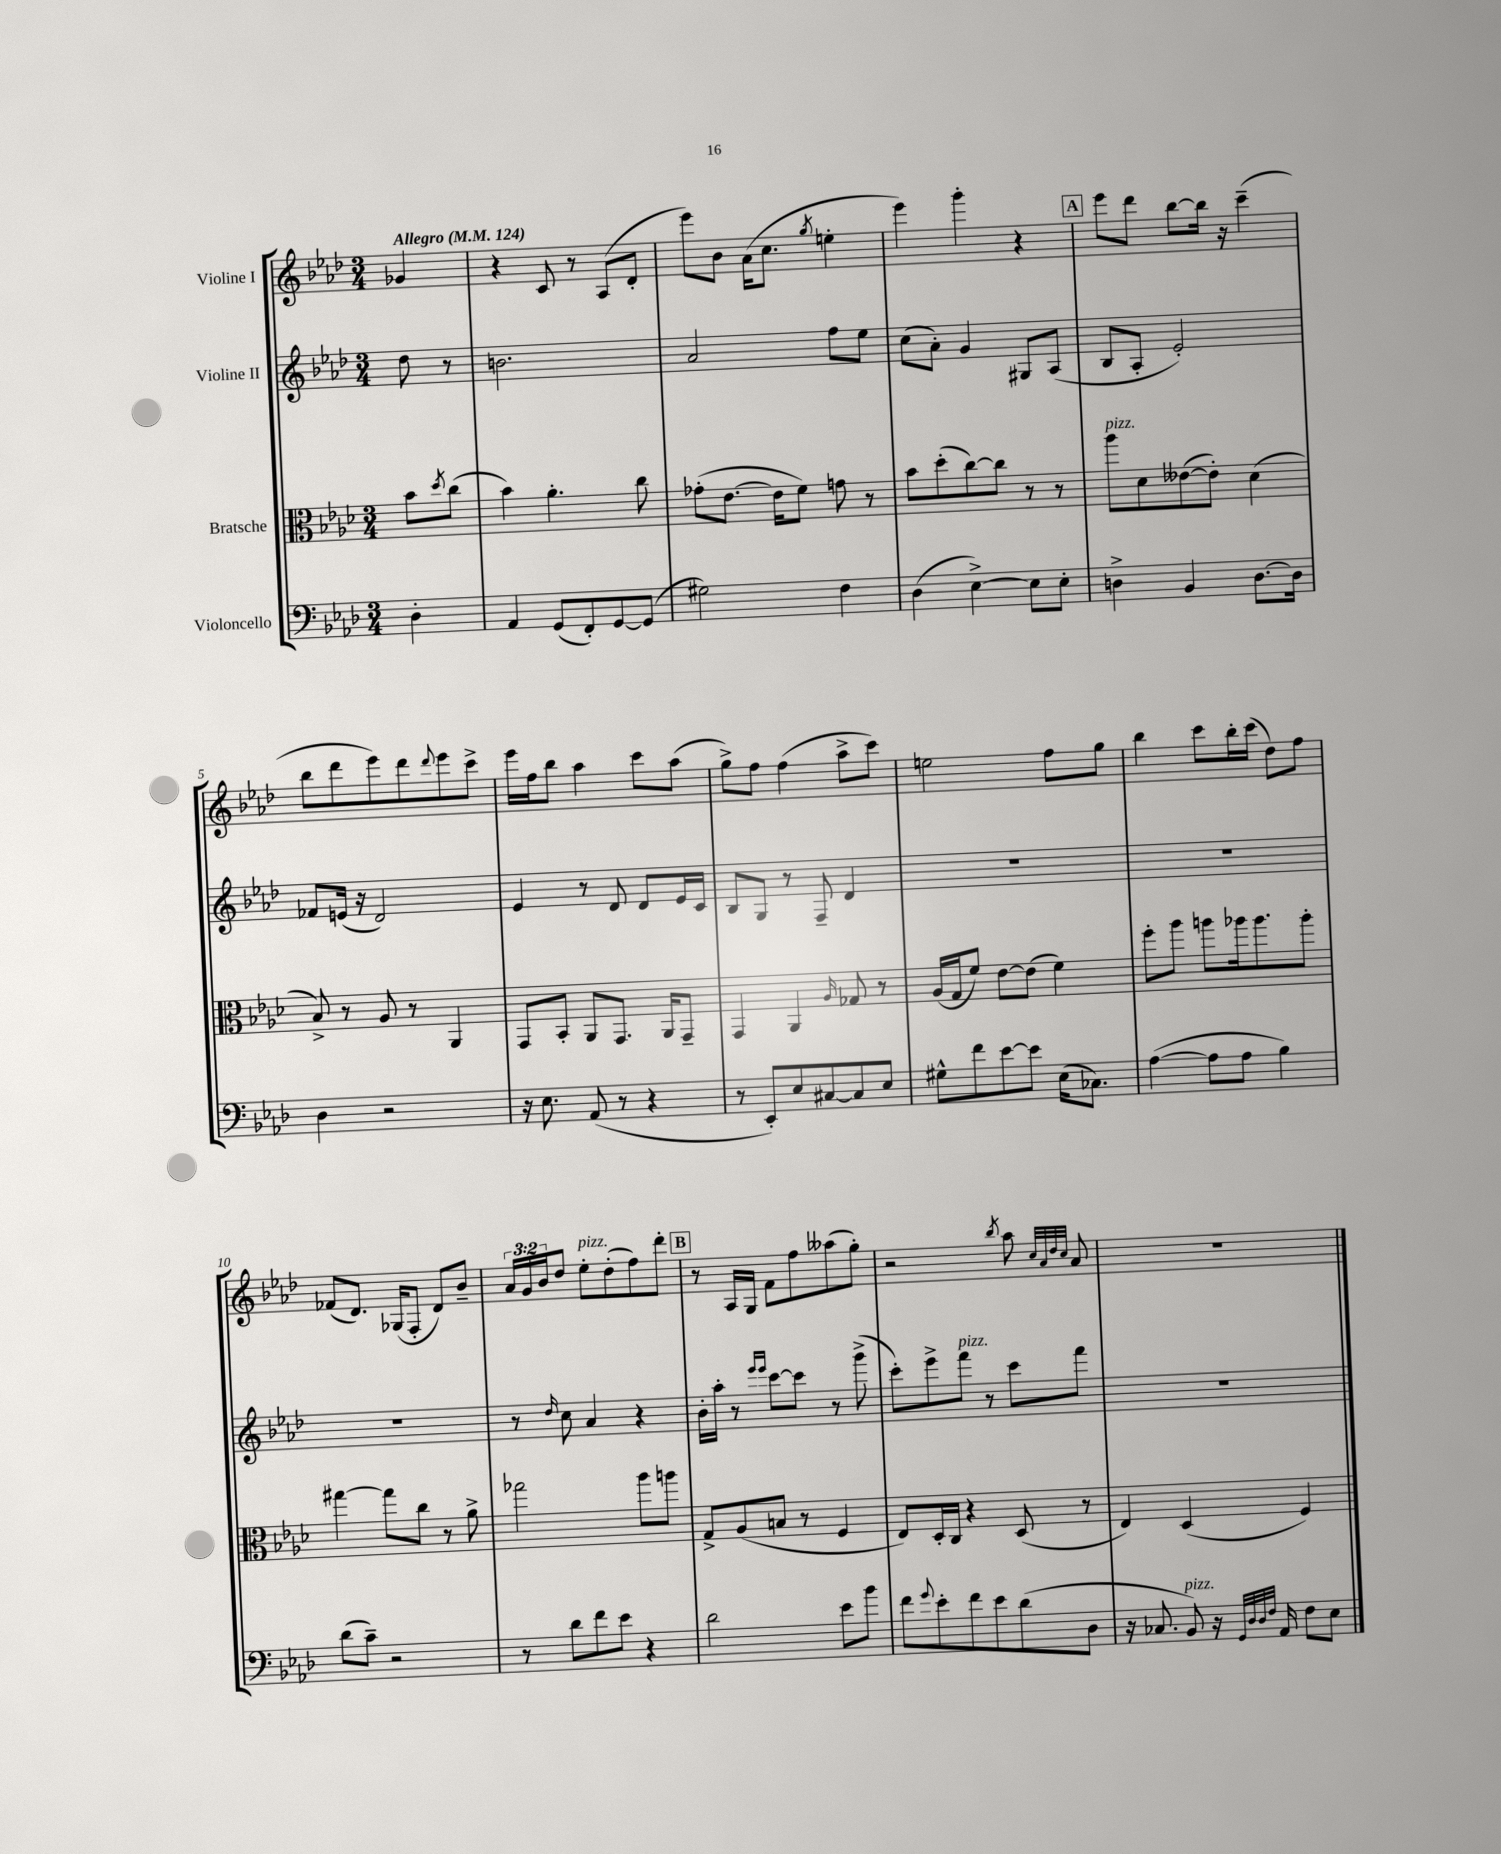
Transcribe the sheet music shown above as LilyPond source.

<<
\new StaffGroup <<
\new Staff = "s0" \with { instrumentName = "Violine I" } {
    \clef treble \key aes \major \numericTimeSignature \time 3/4 \override Staff.TupletNumber.text = #tuplet-number::calc-fraction-text \partial 4 \tempo "Allegro" 4 = 124
    ges'4 |
    r4 c'8 r8 aes8( des'8-. |
    ees'''8) bes'8 aes'16( c''8. \acciaccatura { g''8 } e''4-. |
    ees'''4) g'''4-. r4 |
    \mark \markup { \box "A" } ees'''8 des'''8 bes''8~ bes''16 r16 c'''4--( |
    bes''8 des'''8 ees'''8) des'''8 \appoggiatura { des'''8 } ees'''8 c'''8-> |
    ees'''16 f''16 bes''8 aes''4 c'''8 aes''8( |
    g''8->) f''8 f''4( aes''8-> c'''8) |
    e''2 f''8 g''8 |
    bes''4 c'''8 bes''16-. c'''16( des''8) f''8 |
    fes'8( des'8.) ges16( f8-. des'8) bes'8-- |
    \tuplet 3/2 { aes'16 g'16 bes'16 } des''8 ees''8-.^\markup { \italic "pizz." } des''8-.( f''8) des'''8-. |
    \mark \markup { \box "B" } r8 aes16 g16 f'8 f''8 aeses''8( g''8-.) |
    r2 \acciaccatura { bes''8 } aes''8 \grace { c''32 aes'32 des''32 c''32 } aes'8 |
    R2. \bar "|." |
}
\new Staff = "s1" \with { instrumentName = "Violine II" } {
    \clef treble \key aes \major \numericTimeSignature \time 3/4 \partial 4
    des''8 r8 |
    b'2. |
    aes'2 f''8 ees''8 |
    c''8( aes'8-.) g'4 gis8 aes8( |
    \mark \markup { \box "A" } bes8 aes8-. ees'2-.) |
    fes'8 e'16( r16 des'2) |
    ees'4 r8 des'8 des'8 ees'16 c'16 |
    bes8 g8 r8 f8-- des'4 |
    R2. |
    R2. |
    R2. |
    r8 \grace { des''16 } c''8 aes'4 r4 |
    \mark \markup { \box "B" } bes'16-. aes''16-. r8 \grace { ees'''16 ees'''16 } c'''8~ c'''8 r8 g'''8->( |
    c'''8-.) ees'''8-> f'''8^\markup { \italic "pizz." } r8 c'''8 f'''8 |
    R2. \bar "|." |
}
\new Staff = "s2" \with { instrumentName = "Bratsche" } {
    \clef alto \key aes \major \numericTimeSignature \time 3/4 \partial 4
    bes'8 \acciaccatura { des''8 } c''8( |
    bes'4) aes'4.-. c''8 |
    ges'8-.( ees'8.~ ees'16 f'8) g'8 r8 |
    bes'8 des''8-.( c''8~) c''8 r8 r8 |
    \mark \markup { \box "A" } aes''8^\markup { \italic "pizz." } des'8 eeses'8~( eeses'8-.) des'4( |
    bes8->) r8 aes8 r8 aes,4 |
    g,8 bes,8-. aes,8 g,8. aes,16 g,8-- |
    g,4 aes,4 \grace { aes16 } ges8 r8 |
    aes16( g16 f'8) ees'8~ ees'8( f'4) |
    f''8-. aes''8 a''8 aes''16 aes''8. aes''8-. |
    gis''4~ gis''8 c''8 r8 aes'8-> |
    ges''2 aes''8 a''8 |
    \mark \markup { \box "B" } g8-> aes8( b8 r8 f4 |
    ees8) des16-. c16 r4 des8( r8 |
    ees4) des4( f4) \bar "|." |
}
\new Staff = "s3" \with { instrumentName = "Violoncello" } {
    \clef bass \key aes \major \numericTimeSignature \time 3/4 \partial 4
    des4-. |
    aes,4 g,8( f,8-.) g,8~ g,8( |
    gis2) f4 |
    des4( ees4~->) ees8 ees8-. |
    \mark \markup { \box "A" } d4-> bes,4 d8.~ d16 |
    des4 r2 |
    r16 ees8. aes,8( r8 r4 |
    r8 ees,8-.) ees8 cis8~ cis8 ees8 |
    gis8-^ f'8 ees'8~ ees'8 ees16( ces8.) |
    aes4~( aes8 aes8 bes4) |
    des'8( c'8--) r2 |
    r8 des'8 f'8 ees'8 r4 |
    \mark \markup { \box "B" } des'2 ees'8 bes'8 |
    f'8 \appoggiatura { g'8 } ees'8-. f'8 ees'8 des'8( des8 |
    r16 ces8. bes,8^\markup { \italic "pizz." }) r16 \grace { g,32 des32 des32 f32 } aes,16 f8 ees8 \bar "|." |
}
>>
>>
